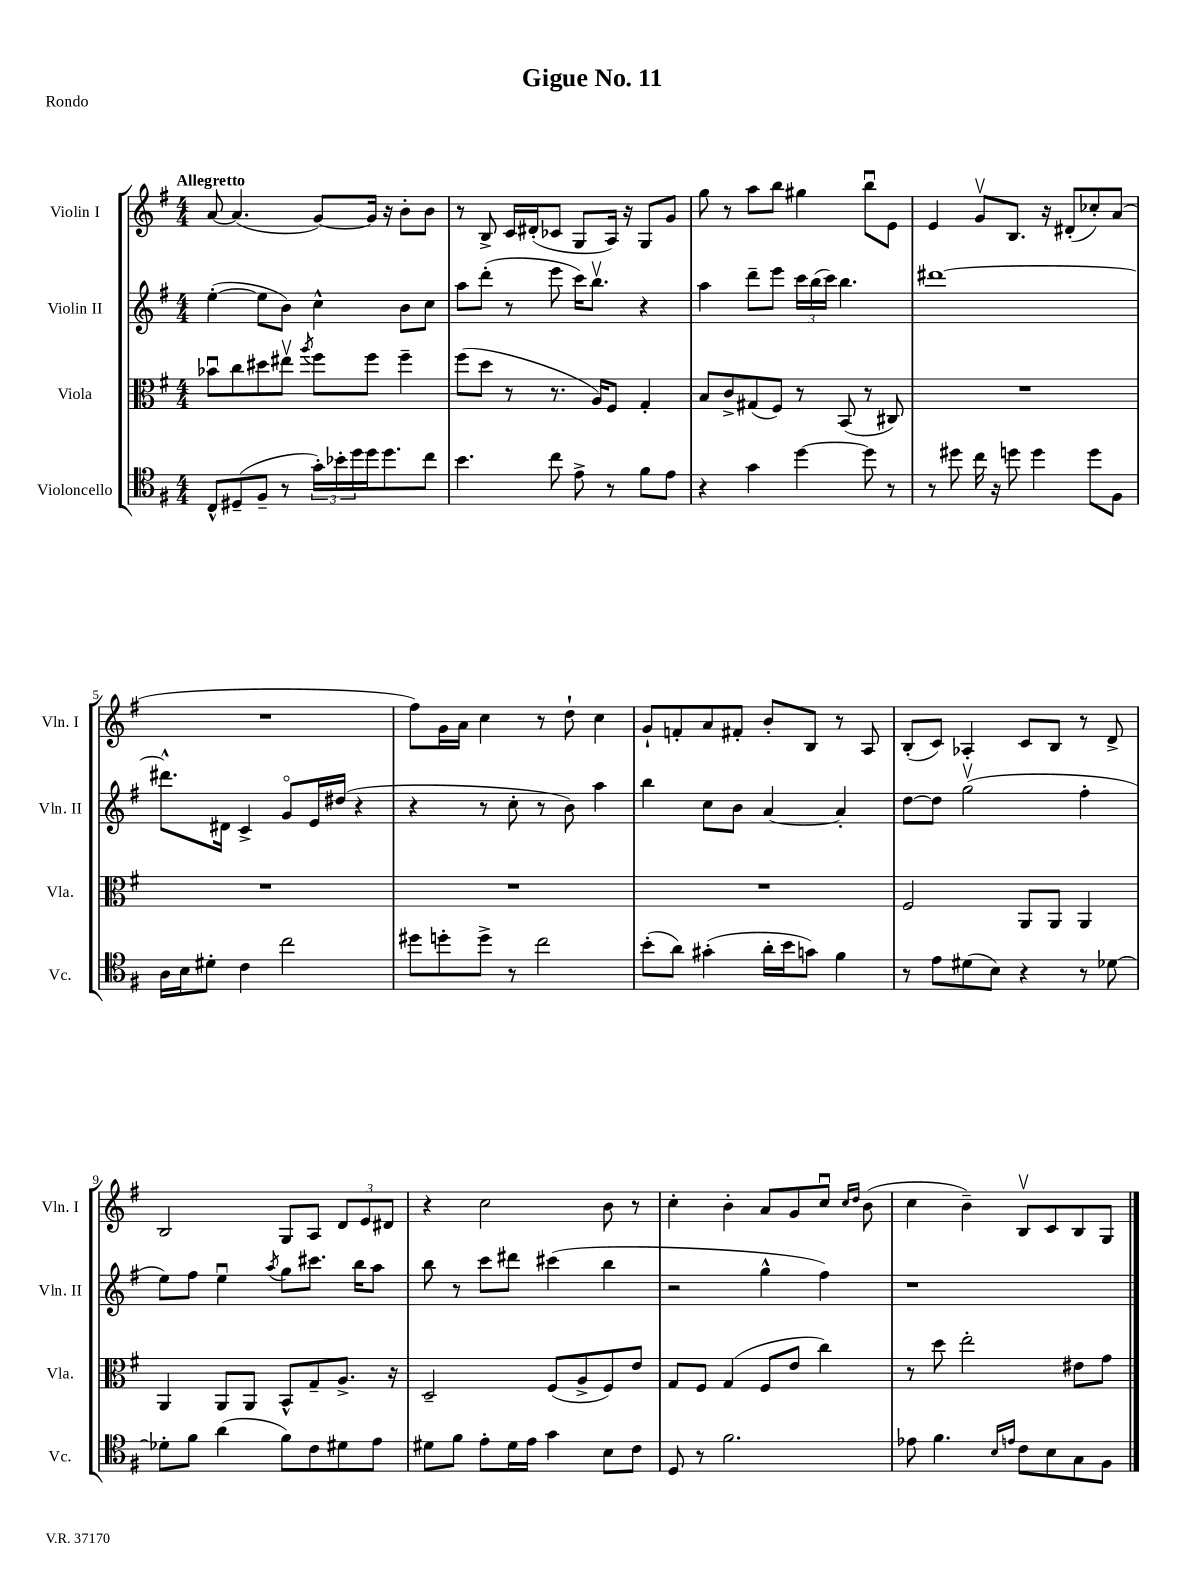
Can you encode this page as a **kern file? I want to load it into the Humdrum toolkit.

**kern	**kern	**kern	**kern
*staff4	*staff3	*staff2	*staff1
*clefC4	*clefC3	*clefG2	*clefG2
*k[f#]	*k[f#]	*k[f#]	*k[f#]
*M4/4	*M4/4	*M4/4	*M4/4
8C^^	8b-u	([4ee'	[8a
(8D#~	8cc	.	(4.a]
8F#~	8dd#	8ee]	.
8r	8ee#v	8b)	.
.	8qaa	.	.
24g')	8ff#	4cc^^	[8g)
24b-'	.	.	.
24dd	.	.	.
16dd	8ff#	.	16g]
8.dd	.	.	16r
.	4ff#~	8b	8b'
8cc	.	8cc	8b
=	=	=	=
4.b	(8ff#	8aa	8r
.	8dd	(8ddd'	8B^
.	8r	8r	16c
.	.	.	(16d#'
8cc	8.r	8eee	8c-
8e^	.	16ccc)	8G
.	16A)	8.bbv	.
8r	8F#	.	16A)
.	.	.	16r
8f#	4G'	4r	8G
8e	.	.	8g
=	=	=	=
4r	8B	4aa	8gg
.	8c^	.	8r
4g	(8G#	8ddd~	8aa
.	8F#)	8eee	8bb
[4dd	8r	24ccc	4gg#
.	.	(24bb	.
.	.	24ccc)	.
.	(8BB	4.bb	.
8dd]	8r	.	8bbu
8r	8C#)	.	8e
=	=	=	=
8r	1r	[1ddd#	4e
8dd#	.	.	.
16cc	.	.	8gv
16r	.	.	.
8dd	.	.	8.B
4dd	.	.	.
.	.	.	16r
.	.	.	(8d#'
8dd	.	.	8cc-')
8F#	.	.	(8a
=	=	=	=
16A	1r	8.ddd#^^]	1r
16B	.	.	.
8d#'	.	.	.
.	.	16d#	.
4c	.	4c^	.
2cc	.	8go	.
.	.	16e	.
.	.	(16dd#	.
.	.	4r	.
=	=	=	=
8dd#	1r	4r	8ff#)
8dd'	.	.	16g
.	.	.	16a
8dd^	.	8r	4cc
8r	.	8cc'	.
2cc	.	8r	8r
.	.	8b)	8dd`
.	.	4aa	4cc
=	=	=	=
(8b'	1r	4bb	8g`
8a)	.	.	8f'
(4g#'	.	8cc	8a
.	.	8b	8f#'
16a'	.	[4a	8b'
16b	.	.	.
8g)	.	.	8B
4f#	.	4a']	8r
.	.	.	8A
=	=	=	=
8r	2F#	[8dd	(8B'
8e	.	8dd]	8c)
(8d#	.	(2ggv	4A-'
8B)	.	.	.
4r	8AA	.	8c
.	8AA	.	8B
8r	4AA	4ff#'	8r
[8d-	.	.	8d^
=	=	=	=
8d-']	4AA	8ee)	2B
8f#	.	8ff#	.
(4a	8AA	4eeu	.
.	8AA	.	.
.	.	8qaa	.
8f#)	8BB^^	8gg	8G
8c	8G~	8.ccc#	8A
8d#	8.A^	.	12d
.	.	16bb	.
.	.	.	12e
8e	.	8aa	.
.	.	.	12d#
.	16r	.	.
=	=	=	=
8d#	2D~	8bb	4r
8f#	.	8r	.
8e'	.	8ccc	2cc
16d#	.	8ddd#	.
16e	.	.	.
4g	(8F#	(4ccc#	.
.	8A^	.	.
8B	8F#)	4bb	8b
8c	8e	.	8r
=	=	=	=
8D	8G	2r	4cc'
8r	8F#	.	.
2.f#	(4G	.	4b'
.	8F#	4gg^^	8a
.	8e	.	8g
.	4cc)	4ff#)	8ccu
.	.	.	16qqcc
.	.	.	16qqdd
.	.	.	(8b
=	=	=	=
8e-	8r	1r	4cc
4.f#	8dd	.	.
.	2ee'	.	4b~)
16qqB	.	.	.
16qqe	.	.	.
8c	.	.	8Bv
8B	.	.	8c
8G	8e#	.	8B
8F#	8g	.	8G
==	==	==	==
*-	*-	*-	*-
